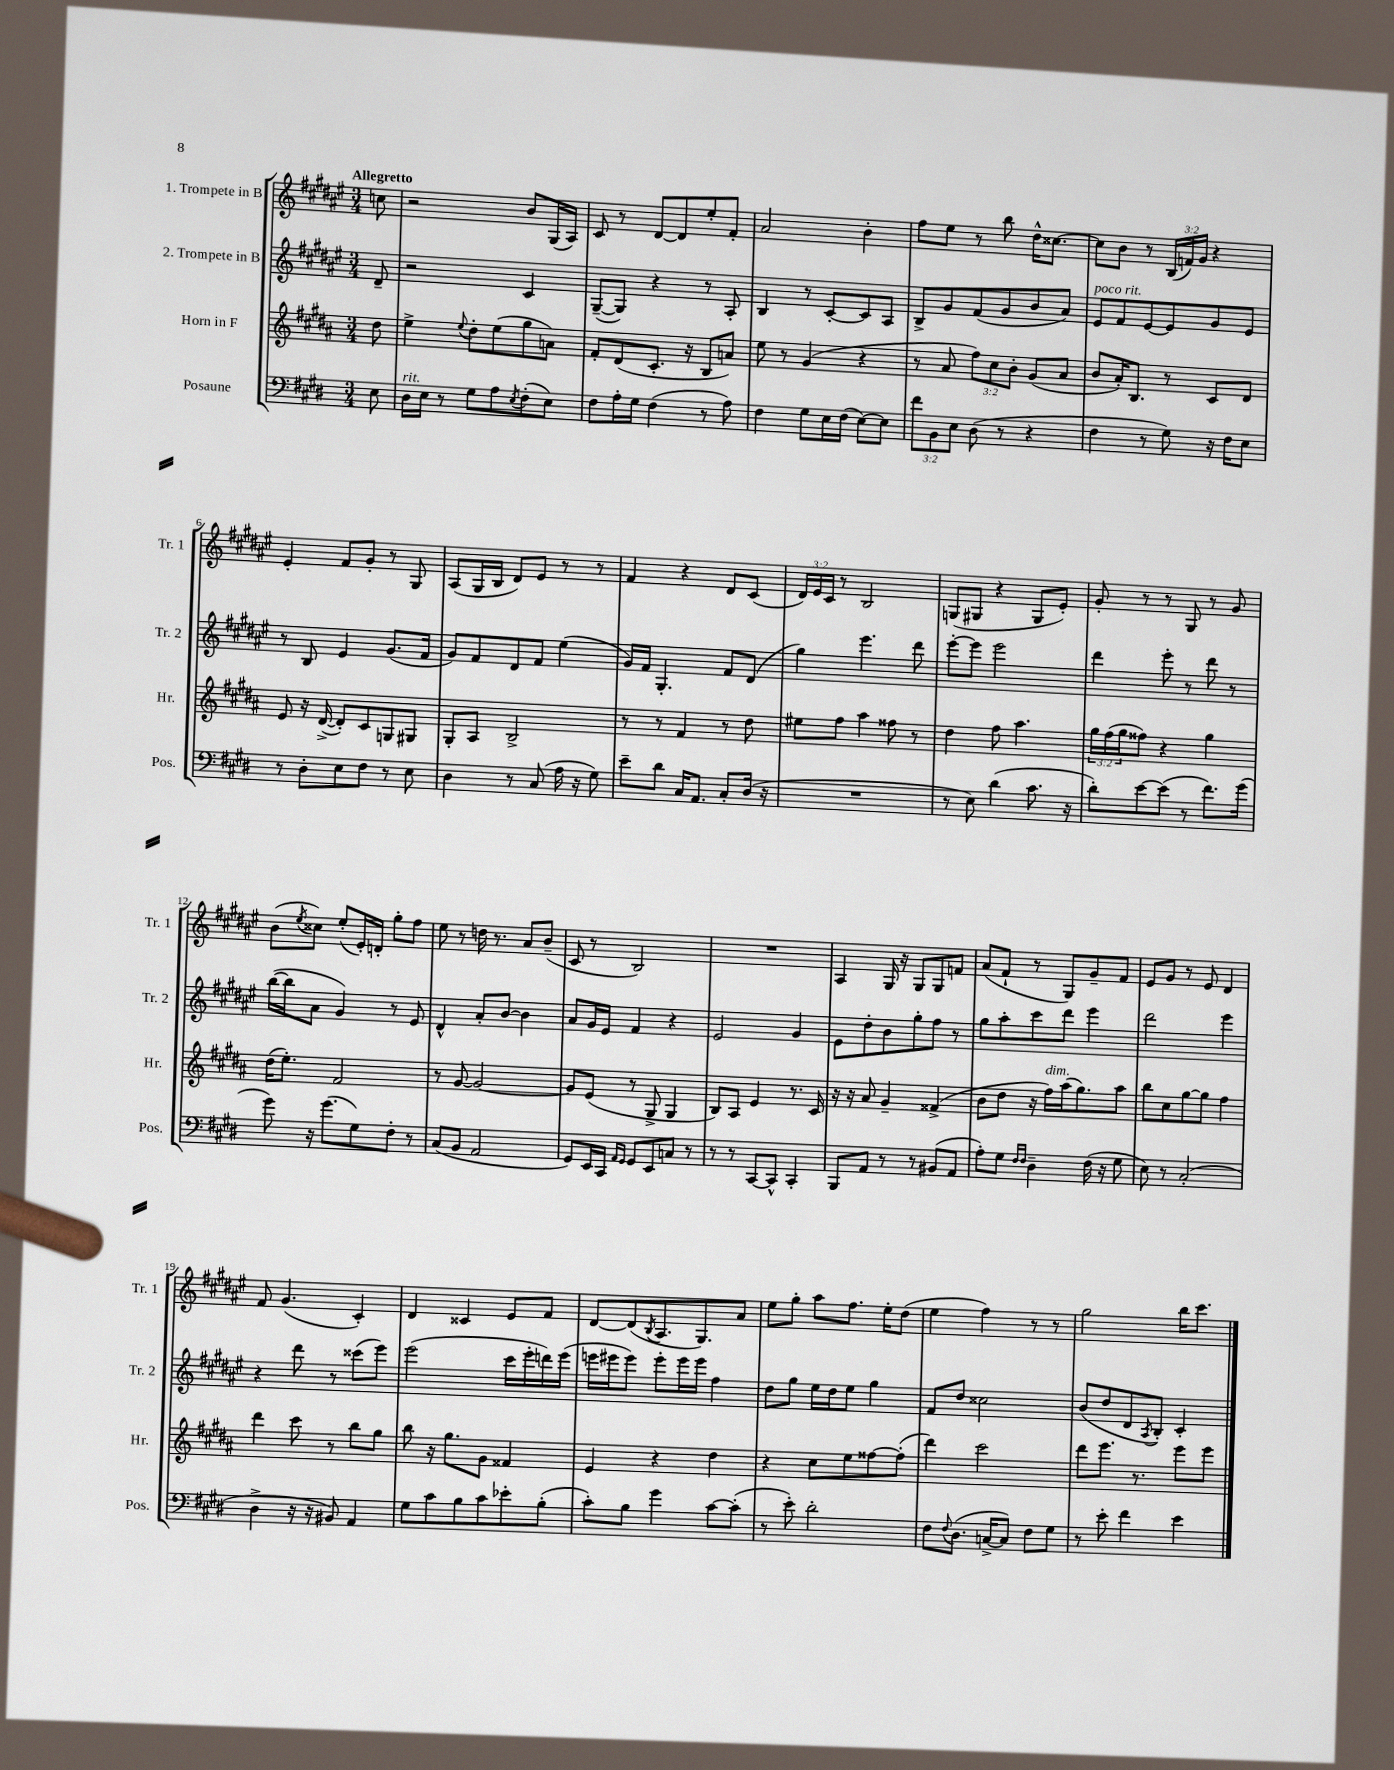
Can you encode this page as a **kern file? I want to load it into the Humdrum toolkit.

**kern	**kern	**kern	**kern
*part4	*part3	*part2	*part1
*staff4	*staff3	*staff2	*staff1
*I"Posaune	*I"Horn in F	*I"2. Trompete in B	*I"1. Trompete in B
*I'Pos.	*I'Hr.	*I'Tr. 2	*I'Tr. 1
*clefF4	*clefG2	*clefG2	*clefG2
*k[f#c#g#d#]	*k[f#c#g#d#a#]	*k[f#c#g#d#a#e#]	*k[f#c#g#d#a#e#]
*M3/4	*M3/4	*M3/4	*M3/4
=	=	=	=
!	!	!	!LO:TX:a:B:t=Allegretto
8E\	8dd#\	8d#~/	8ccn\
=1	=1	=1	=1
!LO:TX:a:i:t=rit.	!	!	!
16D#\LL	4ee^\	2r	2r
16E\JJ	.	.	.
8r	.	.	.
.	8qqee/	.	.
8G#\L	8dd#'\L	.	.
8A\	(8ee\	.	.
8qE/	.	.	.
(8F#'\	8gg#\	4c#/	8b/L
8E\J)	8an\J)	.	(16G#/L
.	.	.	16A#/JJ)
=2	=2	=2	=2
8F#\L	8f#'/L	([8G#~/L	8c#/
16A'\L	(8d#/	8G#/J])	8r
16G#\JJ	.	.	.
(4F#\	8.c#'/J	4r	[8d#/L
.	.	.	8d#/]
.	16r	.	.
8r	8B/L	8r	8ee#'/
8A\)	8an/J)	8A#'/	8f#'/J
=3	=3	=3	=3
4F#\	8ee\	4B/	2a#/
.	8r	.	.
8G#\L	(4g#/	8r	.
16E\L	.	[8c#'/L	.
(16F#\JJ	.	.	.
[8E\L)	4r	8c#/]	4b'\
8E\J]	.	8A#/J	.
=4	=4	=4	=4
12f#\L	8r	8B^/L	8ff#\L
12BB\	.	.	.
.	8a#/	8g#/	8ee#\J
12E\J	.	.	.
(8D#\	12ff#\L)	(8f#/	8r
.	12cc#\	.	.
8r	.	8g#/	8bb\
.	12b'\J	.	.
4r	(8g#/L	8b/	16dd#^^\KL
.	.	.	[8.cc##X\J
.	8a#/J	8a#/J)	.
=5	=5	=5	=5
!	!	!LO:TX:a:i:t=poco rit.	!
4F#\	8b/L	8e#/L	8cc##\L]
.	16a#'/K)	8f#/	8b\J
.	8.B/J	.	.
8r	.	[8e#/	8r
8G#\)	8r	8e#/]	(24B/LL
.	.	.	24fn/)
.	.	.	24g#/JJ
16r	8c#/L	8g#/	4r
16F#\KL	.	.	.
8E\J	8d#/J	8e#/J	.
!!LO:LB:g=z
=6	=6	=6	=6
8r	8e/	8r	4e#'/
8D#'\L	16r	8B/	.
.	([16d#^/	.	.
8E\	8d#'/L])	4e#/	8f#/L
8F#\J	8c#/	.	8g#'/J
8r	8Gn/	(8.g#/L	8r
8E\	8G#X/J	.	8G#/
.	.	16f#/Jk	.
=7	=7	=7	=7
4D#\	8G#'/L	8g#/L)	(8A#/L
.	8A#/J	8f#/	16G#/L
.	.	.	16B/JJ
8r	2B^/	8d#/	8d#/L)
(8C#/	.	8f#/J	8e#/J
16A\	.	(4ee#\	8r
16r	.	.	.
8G#\)	.	.	8r
=8	=8	=8	=8
8e~\L	8r	16g#/LL)	4f#/
.	.	16f#/JJ	.
8d#\J	8r	4.G#'/	.
16C#/KL	4f#/	.	4r
8.AA/J	.	.	.
8C#'/L	8r	8f#/L	8d#/L
(16D#/Jk	8dd#\	(8d#/J	(8c#/J
16r	.	.	.
=9	=9	=9	=9
2.r	8ee#X\L	4gg#\)	24d#/LL)
.	.	.	24e#/
.	.	.	24c#/JJ
.	8ff#\J	.	8r
.	4aa#\	4.eee#\	2B/
.	8ff##X\	.	.
.	8r	8ddd#\	.
=10	=10	=10	=10
8r	4dd#\	[8eee#'\L	(8Gn/L
8E\)	.	8eee#\J]	8G#X/J
(4d#\	8ff#\	2eee#\	4r
.	4.aa#\	.	.
8.c#\	.	.	8G#/L
.	.	.	8e#'/J)
16r	.	.	.
=11	=11	=11	=11
8d#'\L)	24gg#\LL	4ddd#\	8g#'/
.	(24ff#\	.	.
.	24gg#\J	.	.
[8e\	8ff##X\J)	.	8r
(8e\J]	4r	8eee#'\	8r
8r	.	8r	8G#/
8.f#\L)	4gg#\	8ddd#\	8r
.	.	8r	8g#/
(16g#\Jk	.	.	.
!!LO:LB:g=z
=12	=12	=12	=12
8g#\)	(16dd#\KL	([16bb\LL	(8b\L
.	8.ee'\J)	16bb\J]	.
.	.	.	8qee#/
16r	.	8a#\J	8cc##X\J)
(8.g#\L	.	.	.
.	2f#/	4g#/)	(8ee#'/L
8G#\)	.	.	16e#'/L)
.	.	.	16dn'/JJ
8F#'\J	.	8r	8gg#'\L
8r	.	8e#/	8ff#\J
=13	=13	=13	=13
(8C#/L	8r	4d#^^/	8ee#\
8BB/J	[8g#/	.	8r
2AA/	2g#/_	8a#'/L	16ddn\
.	.	.	8.r
.	.	[8b/J	.
.	.	4b\]	8a#/L
.	.	.	(8b~/J
=14	=14	=14	=14
8GG#/L)	8g#/L]	8a#/L	8c#/
16EE/L	(8e/J	16g#/L	8r
16CC#/JJ	.	16e#/JJ	.
16qqAA/LL	.	.	.
16qqGG#/JJ	.	.	.
8GG#/L	8r	4f#/	2B/)
8EE/	8G#^/	.	.
8Cn/J	4G#/	4r	.
8r	.	.	.
=15	=15	=15	=15
8r	8B/L)	2e#/	2.r
8r	8A#/J	.	.
[8CC#/L	4e/	.	.
8CC#^^/J]	.	.	.
4CC#'/	8.r	4g#/	.
.	16c#/	.	.
=16	=16	=16	=16
8BBB/L	16r	8e#\L	4A#/
.	16r	.	.
8AA/J	8a#/	8dd#'\	.
8r	4g#~/	8b\	16G#/
.	.	.	16r
8r	.	8gg#'\	8G#/L
(8BB#X/L	(4f##X^/	8ff#\J	8G#/
8AA/J	.	8r	8fn/J
=17	=17	=17	=17
8A'\L)	8b\L	8gg#\L	(8a#/L
8G#\J	8dd#\J	8aa#'\	8f#`/J
16qqF#/LL	.	.	.
16qqF#/JJ	.	.	.
4D#~\	16r	8ccc#\	8r
!	!LO:TX:a:i:t=dim.	!	!
.	16ff#\LL)	.	.
.	(16aa#\J	8ddd#\J	8G#/L)
.	8.gg#\)	.	.
(16F#\	.	4eee#\	8g#~/
16r	.	.	.
8G#\	8aa#\J	.	8f#/J
=18	=18	=18	=18
8E\)	8bb\L	2ddd#\	8e#/L
8r	8cc#\	.	8g#/J
(2C#'/	[8gg#\	.	8r
.	8gg#\J]	.	8e#/
.	4ff#\	4eee#\	4d#/
!!LO:LB:g=z
=19	=19	=19	=19
4D#^\	4ddd#\	4r	8f#/
.	.	.	(4.g#/
16r	8ccc#\	8ddd#\	.
16r	.	.	.
8BB#X/)	8r	8r	.
4AA/	8bb\L	(8ccc##X\L	4c#'/)
.	8gg#\J	8eee#\J)	.
=20	=20	=20	=20
8G#\L	8bb\	(2eee#\	4d#/
8c#\	16r	.	.
.	8.gg#\L	.	.
8B\	.	.	4c##X/
8c#\	8g#\J	.	.
8e-X'\	4f##X/	16ccc#\LL	8e#/L
.	.	16eee#'\	.
(8B'\J	.	16dddn\)	8f#/J
.	.	(16eee#\JJ	.
=21	=21	=21	=21
8c#'\L)	4e/	16eeen\LL	[8d#/L
.	.	16eee#X\J	.
8B\J	.	8eee#\J)	(8d#/]
.	.	.	8qB/
4g#\	4r	8eee#'\L	8.A#/
.	.	16eee#\L	.
.	.	16eee#\JJ	8.G#/)
[8c#\L	4dd#\	4ff#\	.
(8c#'\J]	.	.	8a#/J
=22	=22	=22	=22
8r	4r	8dd#\L	8ee#\L
8e'\)	.	8gg#\J	8gg#'\J
2d#'\	8cc#\L	16ee#\LL	8aa#\L
.	.	16dd#\J	.
.	8ee\	8ee#\J	8.ff#\J
.	[8ff##X\	4gg#\	.
.	.	.	16ee#'\KL
.	(8ff##'\J]	.	(8dd#\J
=23	=23	=23	=23
8F#\L	4ddd#\)	8f#/L	4ee#\
8qqF#/	.	.	.
(8.D#\J	.	8dd#/J	.
.	2ccc#\	2cc##X\	4ff#\)
[16Cn^/KL	.	.	.
8C/J])	.	.	.
8F#\L	.	.	8r
8G#\J	.	.	8r
=24	=24	=24	=24
8r	8ddd#\L	(8b/L	2gg#\
8e'\	8.eee\J	8dd#/	.
4f#\	.	8d#/	.
.	8.r	.	.
.	.	8qA#/	.
.	.	8B'/J)	.
4e\	8eee\L	4c#'/	16bb\KL
.	.	.	8.ccc#\J
.	8eee\J	.	.
==	==	==	==
*-	*-	*-	*-
